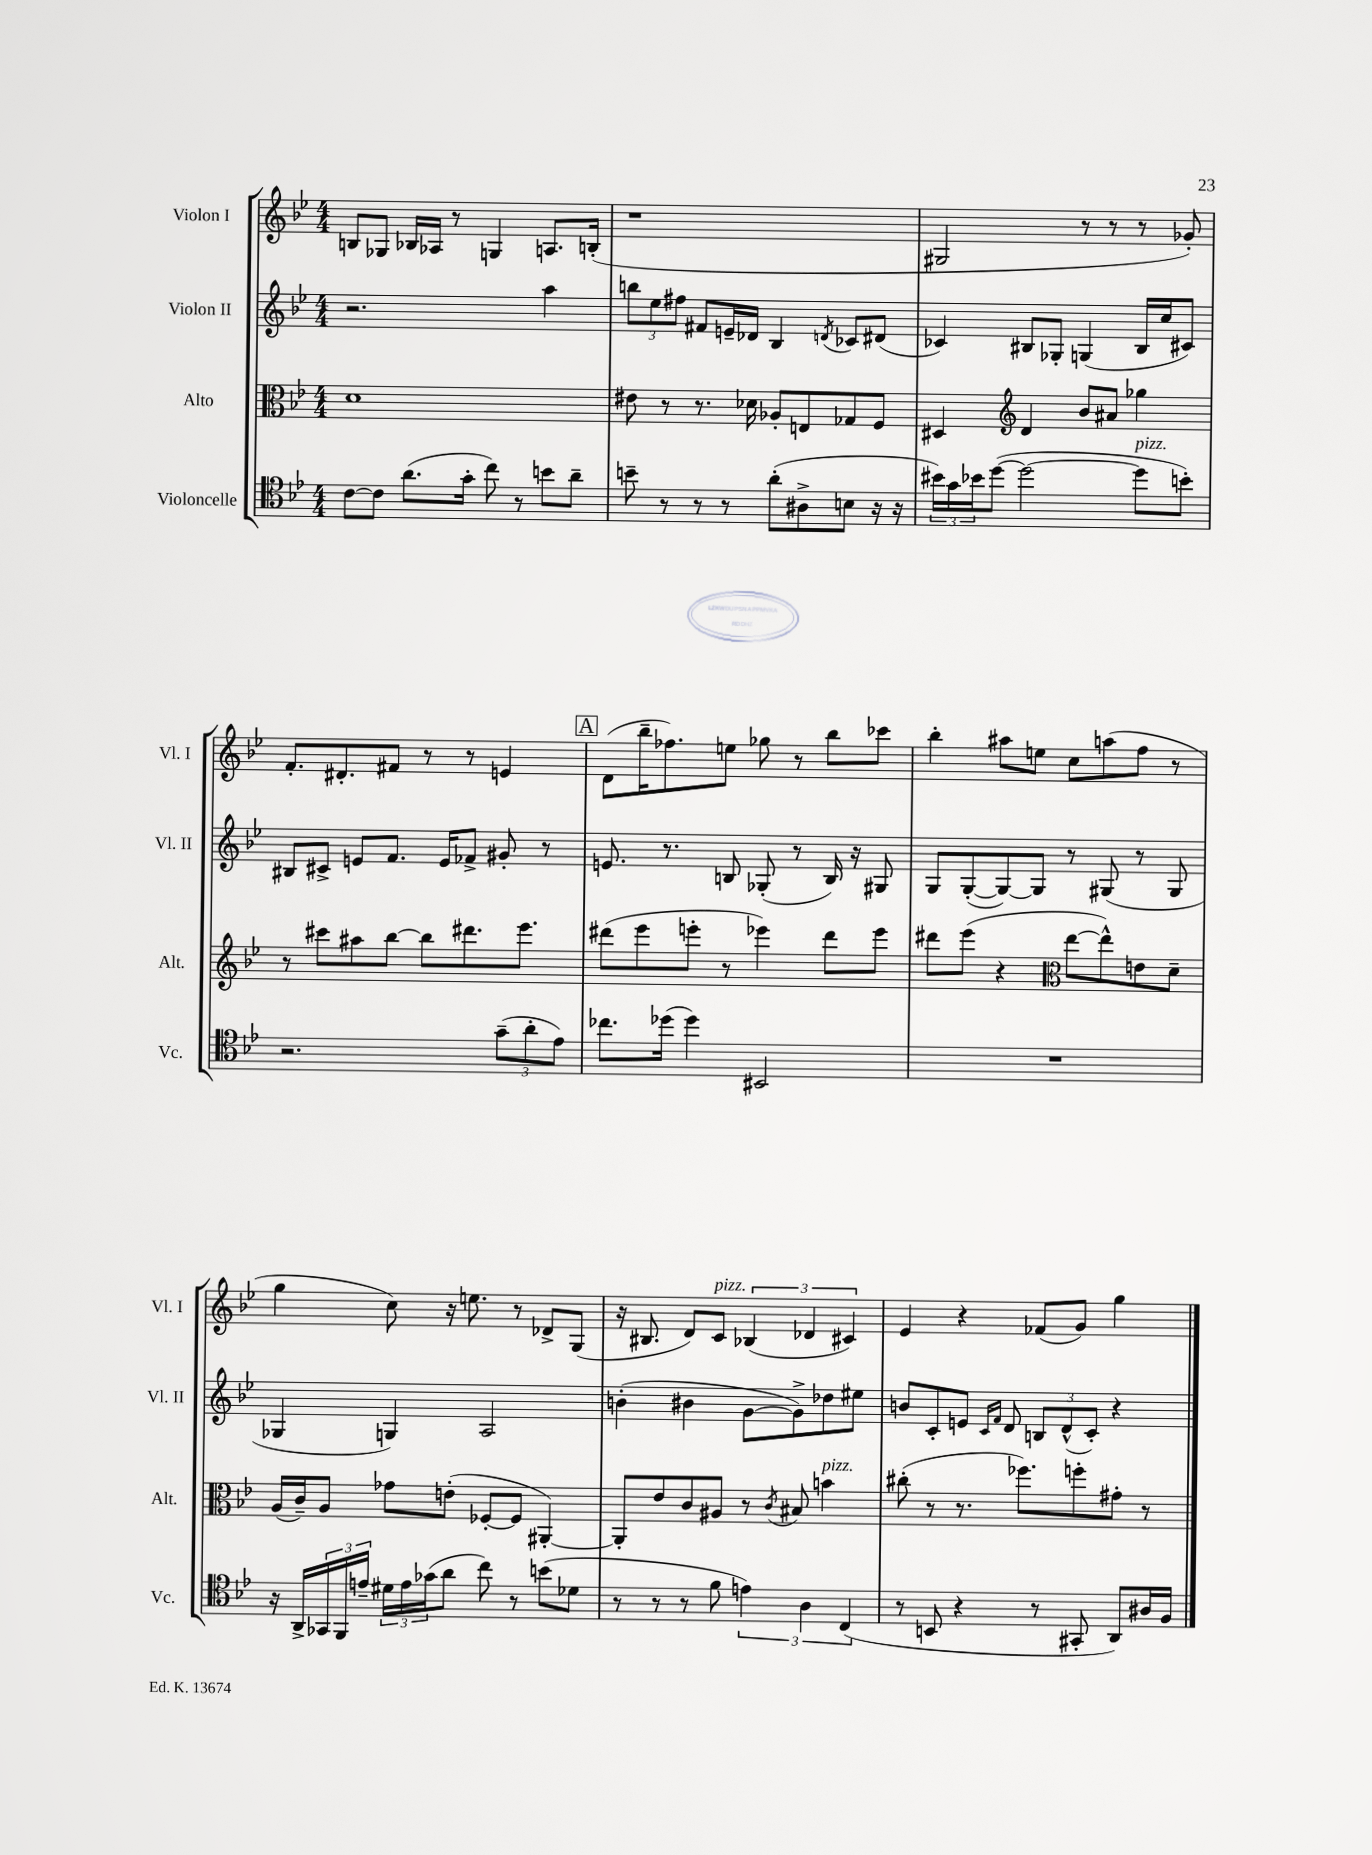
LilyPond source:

<<
\new StaffGroup <<
\new Staff = "s0" \with { instrumentName = "Violon I" shortInstrumentName = "Vl. I" } {
    \clef treble \key bes \major \numericTimeSignature \time 4/4
    b8 ges8 bes16 aes16 r8 g4 a8. b16-.( |
    r1 |
    gis2 r8 r8 r8 ges'8-.) |
    f'8.-. dis'8.-. fis'8 r8 r8 e'4 |
    \mark \markup { \box "A" } d'8( bes''16-- fes''8.) e''8 ges''8 r8 bes''8 ces'''8 |
    bes''4-. ais''8 e''8 c''8 a''8( f''8 r8 |
    g''4 c''8) r16 e''8. r8 des'8-> g8( |
    r16 bis8. d'8) c'8^\markup { \italic "pizz." } \tuplet 3/2 { bes4( des'4 cis'4) } |
    ees'4 r4 fes'8( g'8) g''4 \bar "|." |
}
\new Staff = "s1" \with { instrumentName = "Violon II" shortInstrumentName = "Vl. II" } {
    \clef treble \key bes \major \numericTimeSignature \time 4/4
    r2. a''4 |
    \tuplet 3/2 { b''8 ees''8 fis''8 } fis'8 e'16-- des'16 bes4 \acciaccatura { d'8 } ces'8 dis'8( |
    ces'4) bis8 ges8-. g4( bis16 c''16 cis'8) |
    bis8 cis'8-> e'8 f'8. e'16 fes'8-> gis'8-. r8 |
    \mark \markup { \box "A" } e'8. r8. b8 ges8-.( r8 b16) r16 gis8 |
    g8 g8~-.( g8~) g8 r8 gis8( r8 gis8 |
    ges4 g4) a2 |
    b'4-.( bis'4 g'8~ g'8->) des''8 eis''8 |
    b'8 c'8-. e'8 \grace { c'16 f'16 } d'8 \tuplet 3/2 { b8 d'8-^( c'8-.) } r4 \bar "|." |
}
\new Staff = "s2" \with { instrumentName = "Alto" shortInstrumentName = "Alt." } {
    \clef alto \key bes \major \numericTimeSignature \time 4/4
    d'1 |
    eis'8 r8 r8. des'16 aes8-. e8 ges8 f8 |
    dis4 \clef treble d'4 bes'8 ais'8 ges''4 |
    r8 cis'''8 ais''8 bes''8~ bes''8 dis'''8. ees'''8. |
    \mark \markup { \box "A" } dis'''8( ees'''8 e'''8-. r8 ees'''4) dis'''8 ees'''8 |
    dis'''8 ees'''8( r4 \clef alto ees''8~ ees''8-^) e'8 d'8-- |
    a16( c'16--) a8 ges'8 e'8-.( fes8~-. fes8 ais,4~-.) |
    ais,8-. ees'8 c'8 ais8 r8 \acciaccatura { c'8 } bis8 b'4^\markup { \italic "pizz." } |
    cis''8-.( r8 r8. fes''8.) f''8-. gis'8-. r8 \bar "|." |
}
\new Staff = "s3" \with { instrumentName = "Violoncelle" shortInstrumentName = "Vc." } {
    \clef tenor \key bes \major \numericTimeSignature \time 4/4
    c'8~ c'8 a'8.( g'16-. c''8) r8 b'8 a'8-- |
    b'8-- r8 r8 r8 a'8-.( ais8-> b8 r16 r16 |
    \tuplet 3/2 { bis'16) g'16 bes'16 } d''8~( d''2~ d''8^\markup { \italic "pizz." } b'8-.) |
    r2. \tuplet 3/2 { g'8--( a'8-. ees'8) } |
    \mark \markup { \box "A" } ces''8. des''16( des''4) bis,2 |
    R1 |
    r16 a,16-> \tuplet 3/2 { ges,16 f,16 e'16-- } \tuplet 3/2 { dis'16 e'16 ges'16( } a'8 c''8) r8 b'8( des'8 |
    r8 r8 r8 f'8 \tuplet 3/2 { e'4) a4 c4( } |
    r8 b,8 r4 r8 gis,8-. a,8) ais16 f16 \bar "|." |
}
>>
>>
\layout { \context { \Score \remove "Bar_number_engraver" } }
